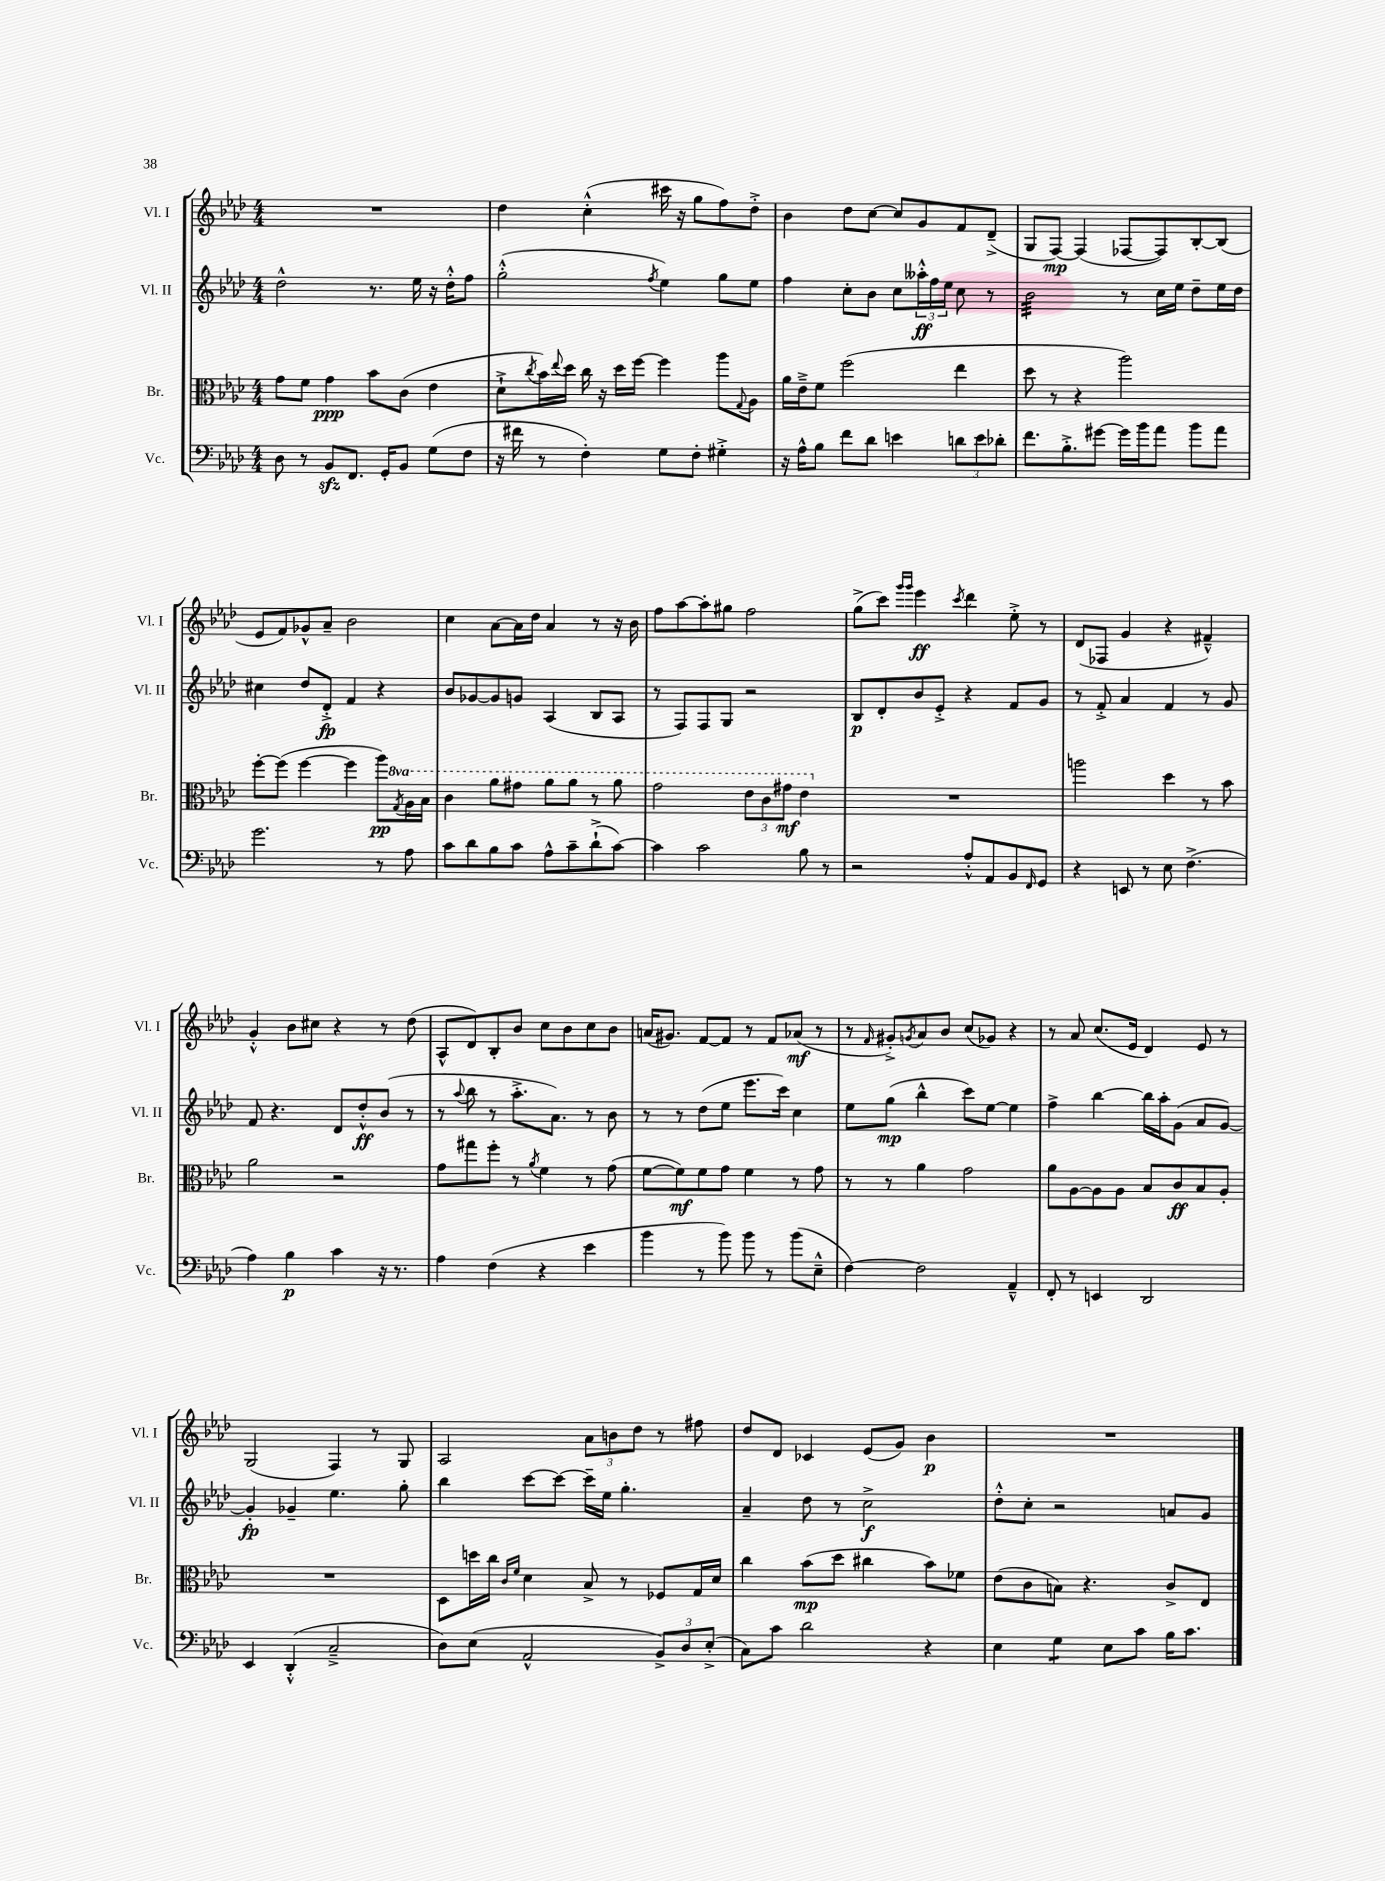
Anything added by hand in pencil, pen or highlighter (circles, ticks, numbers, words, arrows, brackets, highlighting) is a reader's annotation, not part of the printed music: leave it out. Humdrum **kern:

**kern	**kern	**kern	**kern
*staff4	*staff3	*staff2	*staff1
*clefF4	*clefC3	*clefG2	*clefG2
*k[b-e-a-d-]	*k[b-e-a-d-]	*k[b-e-a-d-]	*k[b-e-a-d-]
*M4/4	*M4/4	*M4/4	*M4/4
8D-	8g	2dd-^^	1r
8r	8f	.	.
8BB-	4g	.	.
8.FF	.	.	.
.	8b-	8.r	.
16GG'	.	.	.
8BB-	(8c	.	.
.	.	16ee-	.
(8G	4e-	16r	.
.	.	16dd-'^^	.
8F	.	8ff	.
=	=	=	=
16r	8d-`^	(2gg'^^	4dd-
16f#	.	.	.
.	8qcc	.	.
8r	16b-)	.	.
.	8qqee-	.	.
.	16dd-	.	.
4F')	16cc	.	(4cc'^^
.	16r	.	.
.	16dd-	.	.
.	[16ff	.	.
.	.	8qff	.
8G	4ff]	4ee-)	16ccc#
.	.	.	16r
8F'	.	.	8gg
4G#'^	8aa-	8gg	8ff)
.	8qqG	.	.
.	8A-	8ee-	8dd-'^
=	=	=	=
16r	16a-	4ff	4b-
16A-^^	16e-~^	.	.
8B-	8f	.	.
8f	(2ff	8cc'	8dd-
8d-	.	8b-	[8cc
4e	.	8cc	8cc]
.	.	24aa--'^^	8g
.	.	24ff	.
.	.	24ee-	.
12d	4ee-	8cc	8f
12e	.	.	.
.	.	8r	(8d-~^
12d-'	.	.	.
=	=	=	=
8.f	8dd-	2b-	8G
.	8r	.	[8F)
8.B-'^	.	.	.
.	4r	.	(4F]
[8g#	.	.	.
16g#]	2aa-)	8r	[8F-
16b-	.	.	.
8a-	.	16cc	8F-])
.	.	16ee-	.
8b-	.	8dd-~	[8B-'
8a-	.	16ee-	(8B-]
.	.	16dd-	.
=	=	=	=
2.g	[8ff'	4cc#	8e-
.	(8ff]	.	8f)
.	[4ff	8dd-	8g-^^
.	.	8d-'^	8a-~
.	4ff]	4f	2b-
8r	8aa-)	4r	.
.	8qg	.	.
8A-	16a-	.	.
.	16b-	.	.
=	=	=	=
8c	4cc	8b-	4cc
8d-	.	[8g-	.
8B-	8aa-	8g-]	[8a-
8c	8gg#	8g	16a-]
.	.	.	16dd-
8A-^^	8aa-	(4A-	4a-
8c~	8aa-	.	.
(8d-`^	8r	8B-	8r
[8c)	8aa-	8A-	16r
.	.	.	16b-
=	=	=	=
4c]	2gg	8r	8ff
.	.	8F)	[8aa-
2c	.	8F	8aa-']
.	.	8G	8gg#
.	12ee-	2r	2ff
.	12cc	.	.
.	12gg#	.	.
8B-	4ee-	.	.
8r	.	.	.
=	=	=	=
2r	1r	8B-	(8gg^
.	.	8d-'	8ccc)
.	.	.	16qqggg
.	.	.	16qqggg
.	.	8b-	4eee-
.	.	8e-'^	.
.	.	.	8qccc
8A-'^^	.	4r	4ddd-
8AA-	.	.	.
8BB-	.	8f	8ee-'^
16qqFF	.	.	.
8GG	.	8g	8r
=	=	=	=
4r	2aa	8r	(8d-
.	.	8f'^	8F-
8EE	.	4a-	4g
8r	.	.	.
8E-	4dd-	4f	4r
(4.F^	.	.	.
.	8r	8r	4f#~^^)
.	8b-	8g	.
=	=	=	=
4A-)	2a-	8f	4g'^^
.	.	4.r	.
4B-	.	.	8b-
.	.	.	8cc#
4c	2r	8d-	4r
.	.	8dd-'^^	.
16r	.	(8b-	8r
8.r	.	.	.
.	.	8r	(8dd-
=	=	=	=
4A-	8g	8r	8A-^^
.	.	8qqaa-	.
.	8gg#	8bb-	8d-)
(4F	8ff'	8r	8B-'
.	8r	8.aa-'^	8b-
.	8qa-	.	.
4r	4f	.	8cc
.	.	8.a-)	.
.	.	.	8b-
4e-	8r	8r	8cc
.	(8g	8b-	8b-
=	=	=	=
4b-	[8f	8r	(16a
.	.	.	8.g#)
.	8f])	8r	.
8r	8f	(8dd-	[8f
8b-)	8g	8ee-	8f]
8b-	4f	8.eee-	8r
8r	.	.	8f
.	.	16ccc)	.
(8b-	8r	4cc	(8a-
8E-~^^	8g	.	8r
=	=	=	=
[4F)	8r	8ee-	8r
.	.	.	16qqf
.	8r	(8gg	8g#'^)
.	.	.	8qg
2F]	4a-	4bb-^^	8a-
.	.	.	8b-
.	2g	8ccc)	(8cc
.	.	[8ee-	8g-)
4AA-~^^	.	4ee-]	4r
=	=	=	=
8FF'	8a-	4ff^	8r
8r	[8A-	.	8a-
4EE	8A-]	[4bb-	(8.cc
.	8A-	.	.
.	.	.	16e-
2DD-	8B-	16bb-]	4d-)
.	.	16aa-'	.
.	8c	(8g	.
.	8B-	8a-	8e-
.	8A-'	[8g)	8r
=	=	=	=
4EE-	1r	4g']	(2G
(4DD-'^^	.	4g-~	.
2C~^	.	4.ee-	4F)
.	.	.	8r
.	.	8gg'	8G
=	=	=	=
8D-)	8D-	4bb-	2A-
(8E-	16dd	.	.
.	16cc	.	.
.	16qqc	.	.
.	16qqf	.	.
2AA-^^	4d-	[8ccc	.
.	.	8ccc_	.
.	8B-^	16ccc~]	12a-
.	.	16ee-	.
.	.	.	12b
.	8r	4.gg'	.
.	.	.	12dd-
12BB-^)	8F-	.	8r
12D-	.	.	.
.	16G	.	8ff#
(12E-'^	.	.	.
.	16d-	.	.
=	=	=	=
8C)	4cc	4a-~	8dd-
8c	.	.	8d-
2d-	(8b-	8dd-	4c-
.	8dd-	8r	.
.	4cc#	2cc^	(8e-
.	.	.	8g)
4r	8b-)	.	4b-
.	8f-	.	.
=	=	=	=
4E-	(8e-	8dd-'^^	1r
.	8c	8cc'	.
4G	8B)	2r	.
.	4.r	.	.
8E-	.	.	.
8c	.	.	.
16B-	8c^	8a	.
8.c	.	.	.
.	8E-	8g	.
==	==	==	==
*-	*-	*-	*-
